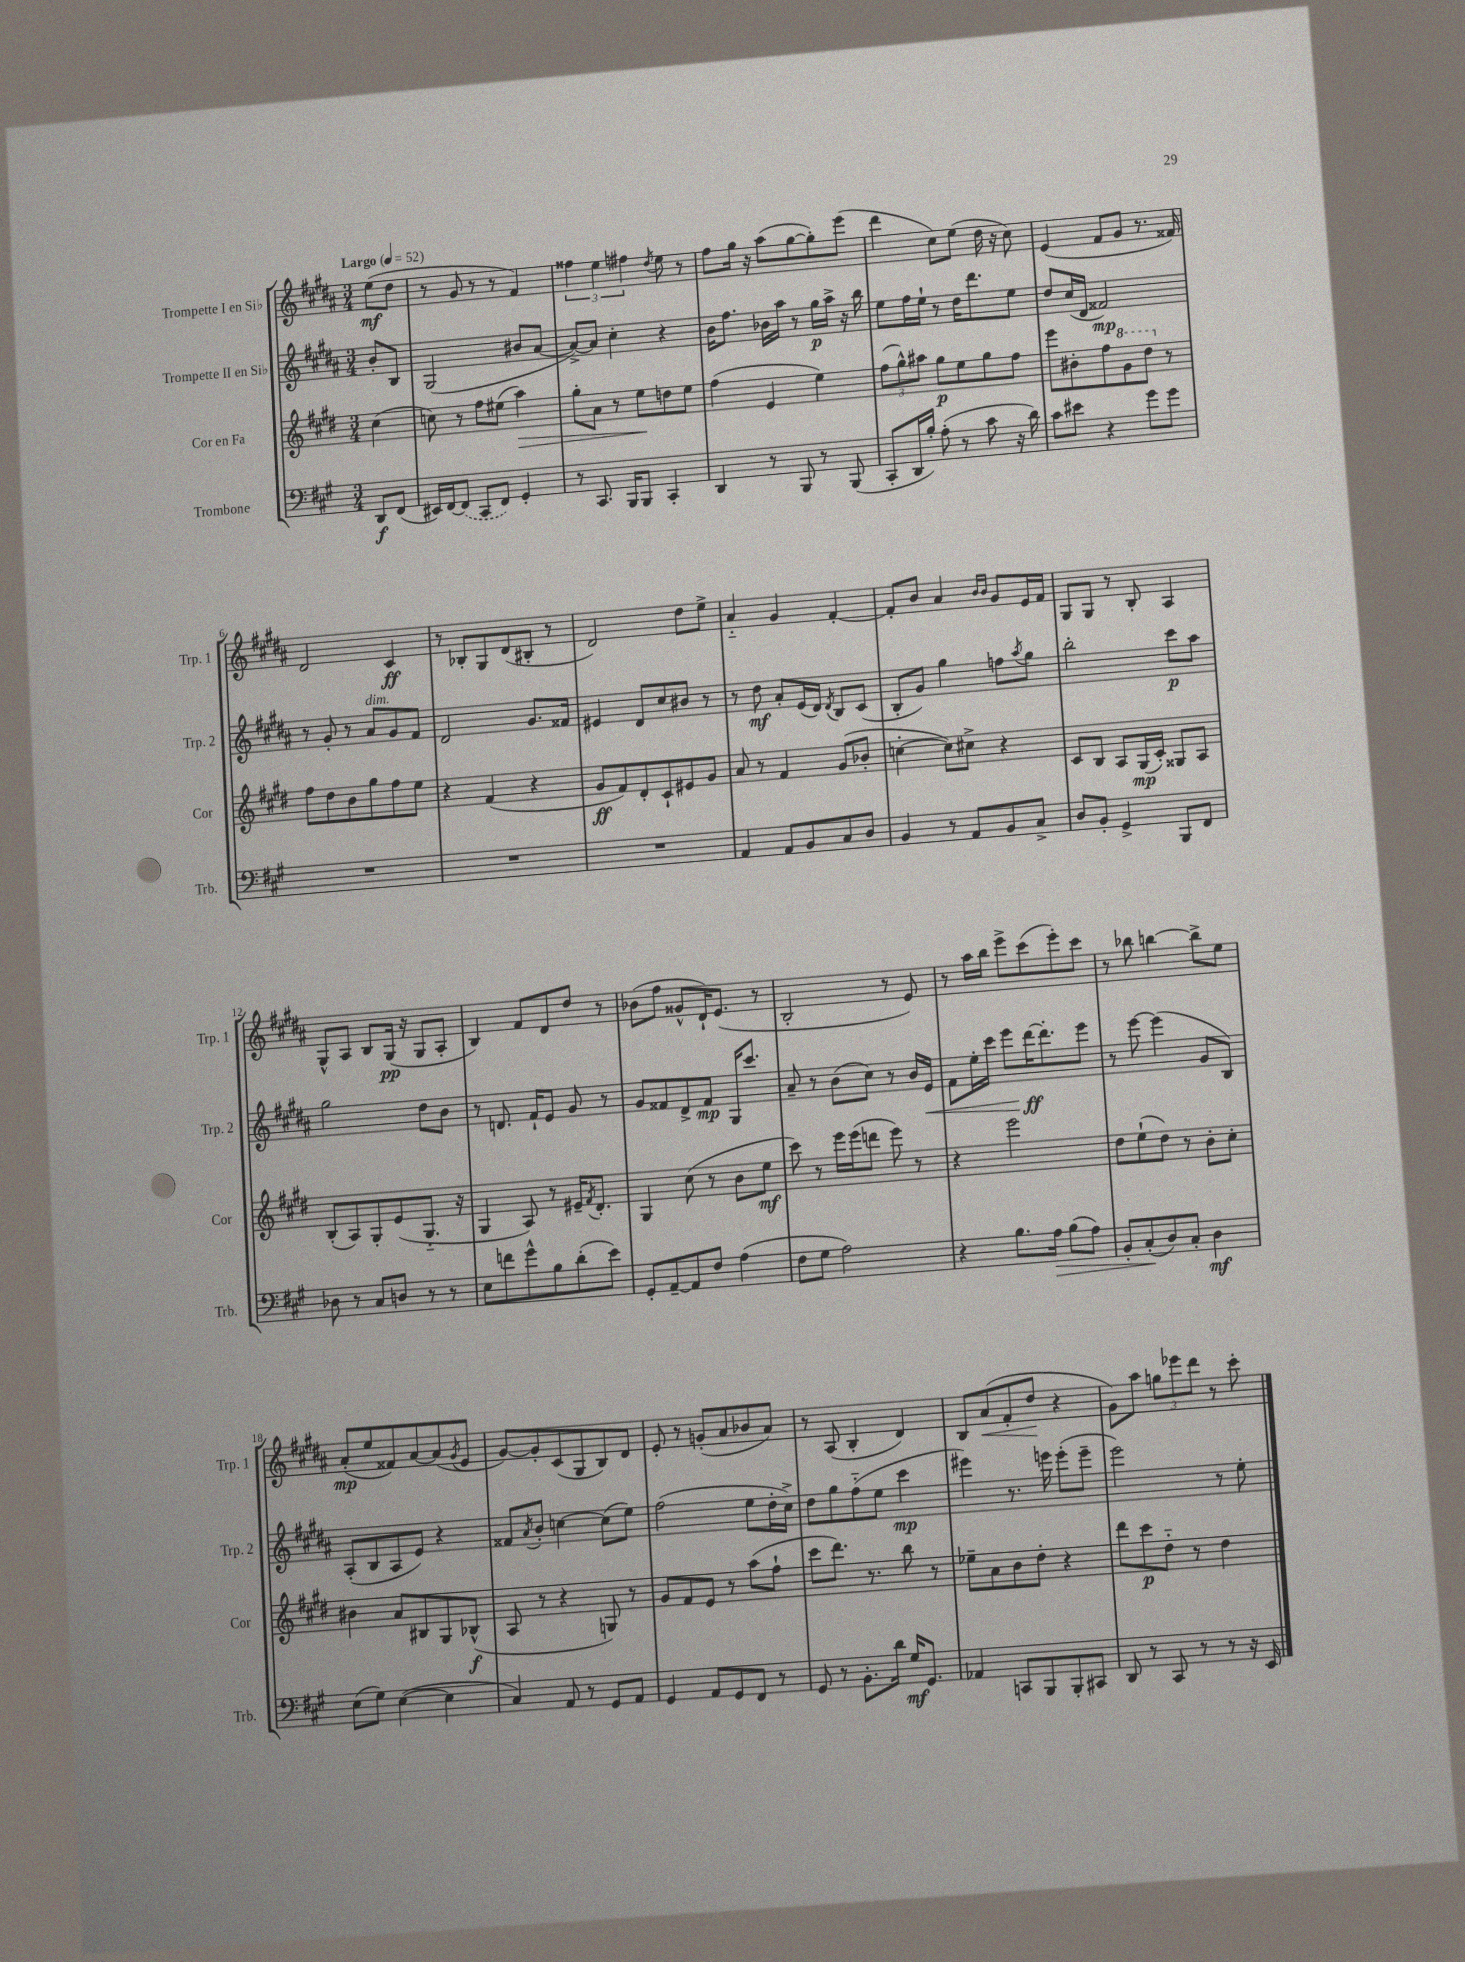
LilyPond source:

<<
\new StaffGroup <<
\new Staff = "s0" \with { instrumentName = "Trompette I en Sib" shortInstrumentName = "Trp. 1" } {
    \clef treble \key b \major \numericTimeSignature \time 3/4 \partial 4 \tempo "Largo" 4 = 52
    e''8\mf( dis''8 |
    r8 gis'8 r8 r8 fis'4) |
    \tuplet 3/2 { fisis''4 e''4 fis''4 } \acciaccatura { dis''8 } e''8 r8 |
    fis''8 gis''16 r16 ais''8( gis''8~ gis''8-.) e'''8( |
    dis'''4 cis''8) e''8( dis''16 r16 cis''8) |
    e'4( fis'8 gis'8 r8. fisis'16) |
    dis'2 cis'4\ff |
    r8 bes8-. gis8 dis'8( bis8-. r8 |
    dis'2) dis''8 e''8-> |
    ais'4-_ gis'4 fis'4~-. |
    fis'8-. b'8 ais'4 \grace { b'16 b'16 } gis'8 e'16 fis'16 |
    gis8 gis8 r8 b8-. ais4 |
    gis8-^ ais8 b8 gis16\pp( r16 gis8 ais8-. |
    b4) fis'8 dis'8 dis''8 r8 |
    bes'8( fis''8 gisis'8-^ dis'16-!) e'8.( r8 |
    b2-. r8 e'8) |
    r8 ais''16 b''16 e'''8-> cis'''8( e'''8-.) cis'''8 |
    r8 bes''8 b''4~ b''8-> e''8 |
    ais'8-.\mp( e''8 fisis'8) ais'8~ ais'8( \acciaccatura { gis'8 } e'8 |
    gis'8~) gis'8-. cis'8( gis8 b8) dis'8 |
    e'8-. r8 g'8-.( ais'8 bes'8 ais'8) |
    r8 ais8( b4-. dis'4) |
    b8 ais'8\<( fis'8-. dis''8\! r4 |
    gis'8) ais''8 \tuplet 3/2 { g''8 ees'''8 dis'''8 } r8 cis'''8-. \bar "|." |
}
\new Staff = "s1" \with { instrumentName = "Trompette II en Sib" shortInstrumentName = "Trp. 2" } {
    \clef treble \key b \major \numericTimeSignature \time 3/4 \partial 4
    b'8-. b8 |
    gis2( bis'8 ais'8~ |
    ais'8~->) ais'8 cis''4-. r4 |
    b'16 fis''8. bes'16 ais''16 r8 gis''16\p ais''16-> r16 b''16 |
    e''8 fis''16 e''16-! r8 dis''16 dis'''8. e''8 |
    dis''8 cis''16( dis'16 fisis'2\mp) |
    r8 gis'8-. r8 ais'8^\markup { \italic "dim." } gis'8 fis'8 |
    dis'2 gis'8. fisis'16 |
    eis'4 dis'8 cis''8 bis'8 r8 |
    r8 dis''8\mf ais'8-. e'16( dis'16) \acciaccatura { dis'8 } b8 cis'8( |
    b8-. gis'8) gis''4 f''8 \acciaccatura { ais''8 } gis''8 |
    b''2-. cis'''8\p ais''8 |
    gis''2 dis''8 b'8 |
    r8 d'8. fis'16-! e'8 gis'8 r8 |
    gis'8 fisis'8 dis'8-> fisis'8\mp gis16 cis'''8. |
    ais'8-- r8 b'8( cis''8) r8 b'16 e'16\< |
    fis'8 e''16-. cis'''16 e'''8 dis'''16~\ff\! dis'''8.-. e'''8 |
    r8 e'''8~ e'''4( gis'8 b8) |
    ais8-.( b8 ais8 e'8) r4 |
    fisis'8 \acciaccatura { ais'8 } b'8-. c''4~ c''8( e''8) |
    fis''2( e''8 dis''16-. cis''16->) |
    dis''8 gis''8 fis''8-_( e''8 cis'''4\mp |
    eis'''4) r8. e'''16 e'''8-.( e'''8-- |
    e'''2) r8 e''8-. \bar "|." |
}
\new Staff = "s2" \with { instrumentName = "Cor en Fa" shortInstrumentName = "Cor" } {
    \clef treble \key e \major \numericTimeSignature \time 3/4 \partial 4
    cis''4( |
    c''8) r8 fis''8 eis''8( a''4\>) |
    gis''8-. a'8 r8 e''8\! d''8 e''8 |
    fis''4( e'4 e''4) |
    \tuplet 3/2 { fis''8( gis''8-^) ais''8 } gis''8\p e''8 gis''8 fis''8 |
    e'''8 bis'8-. fis''8 \ottava #1 gis''8 dis'''8 \ottava #0 r8 |
    fis''8 dis''8 b'8 gis''8 fis''8 e''8 |
    r4 fis'4( r4 |
    gis'8\ff fis'8) dis'8-. cis'8-! eis'8 gis'8 |
    a'8 r8 fis'4 gis'8( bes'8-. |
    c''4~-. c''8) cis''8-> r4 |
    cis'8 b8 a8 gis16\mp( cis'16-.) gisis8 a8 |
    b8-.( a8) gis8-. e'8( gis8.-_ r16 |
    gis4 a8) r8 eis'16-- \acciaccatura { fis'8 } dis'8.-. |
    gis4 cis''8( r8 b'8 e''8\mf |
    cis'''8) r8 e'''16 e'''16( d'''8 e'''8) r8 |
    r4 e'''2 |
    dis''8 e''8-!( dis''8) r8 b'8-. cis''8-. |
    bis'4 a'8 bis8 gis8 bes8-^\f( |
    a8 r8 r4 g8) r8 |
    gis'8 fis'8 e'8 r8 a''8( fis''8-! |
    cis'''8 dis'''8.) r8. b''8 r8 |
    ees''8-- a'8 b'8 dis''8-. r4 |
    dis'''8 cis'''8\p dis''8-_ r8 dis''4 \bar "|." |
}
\new Staff = "s3" \with { instrumentName = "Trombone" shortInstrumentName = "Trb." } {
    \clef bass \key a \major \numericTimeSignature \time 3/4 \partial 4
    d,8\f fis,8( |
    eis,16) fis,16~ \once \slurDashed fis,8( cis,8 fis,8) gis,4-. |
    r8 cis,8. b,,16 b,,8 cis,4-. |
    d,4 r8 b,,8 r8 b,,8( |
    cis,8-. d,16 b16-.) a8-.( r8 cis'8 r16 d'16) |
    cis'8 eis'8 r4 gis'8 gis'8 |
    R2. |
    R2. |
    R2. |
    a,4 a,8 b,8 cis8 d8 |
    b,4 r8 a,8 b,8 cis8-> |
    d8 b,8-. gis,4-> b,,8 fis,8 |
    des8 r8 cis8 d8 r8 r8 |
    e8 f'8 gis'8-^ b8 d'8-.( e'8) |
    gis,8-. a,8~-- a,8 fis8 a4( |
    fis8 gis8 a2) |
    r4 b8. a16\> b8( a8) |
    b,8-. cis8-.\!( d8) cis8-. d4\mf |
    e8( gis8) e4~( e4 |
    cis4) a,8 r8 gis,8 a,8 |
    gis,4 a,8 gis,8 fis,8 r8 |
    gis,8 r8 b,8.-. d'16 gis16\mf gis,8. |
    aes,4 c,8 b,,8 b,,8-. cis,8 |
    d,8 r8 cis,8 r8 r8 r16 e,16 \bar "|." |
}
>>
>>
